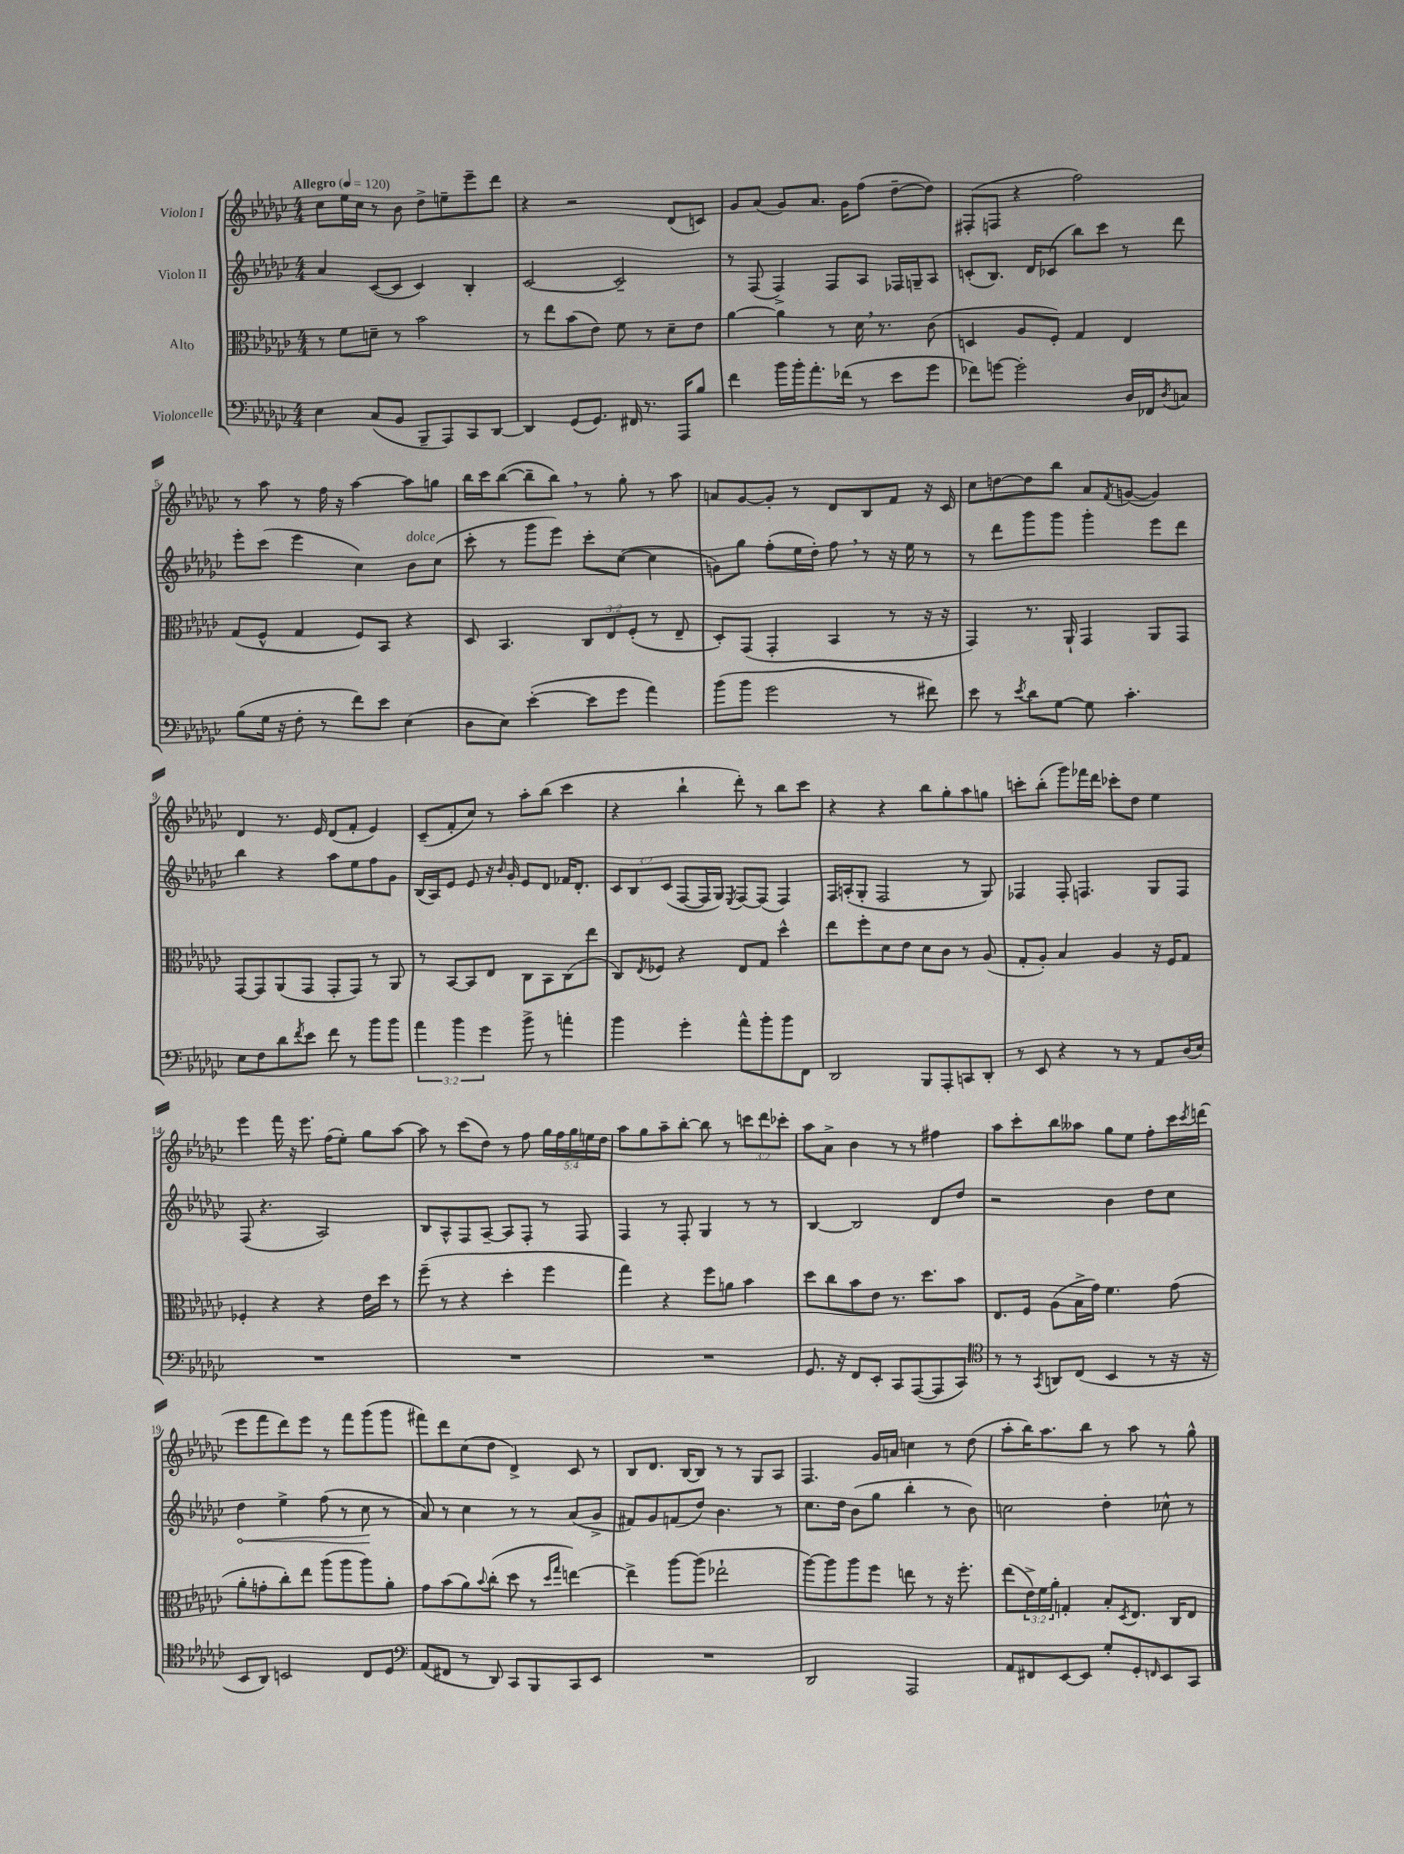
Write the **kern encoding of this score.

**kern	**kern	**kern	**kern
*staff4	*staff3	*staff2	*staff1
*clefF4	*clefC3	*clefG2	*clefG2
*k[b-e-a-d-g-c-]	*k[b-e-a-d-g-c-]	*k[b-e-a-d-g-c-]	*k[b-e-a-d-g-c-]
*M4/4	*M4/4	*M4/4	*M4/4
*MM120	*MM120	*MM120	*MM120
4E-	8r	4a-	8cc-
.	8f	.	16ee-
.	.	.	16cc-
(8C-	8d~	([8c-	8r
8BB-	8r	8c-]	8b-
8BBB-~	2b-	4c-)	8dd-^
8AAA-)	.	.	8ee~
8CC-	.	4B-'	8eee-~
[8DD-	.	.	8ddd-
=	=	=	=
4DD-]	8r	[2c-	4r
.	8ee-	.	.
(8GG-	(8b-	.	2r
8.GG-)	8e-)	.	.
.	8f	2c-~]	.
16FF#	.	.	.
8.r	8r	.	.
.	8d-~	.	(8d-
16AAA-	.	.	.
8B-	8e-	.	8c)
=	=	=	=
4f	[4a-	8r	8g-
.	.	(8F	(8a-
16b-	4a-]	4F^)	8g-)
16b-'	.	.	.
8.a-'	.	.	8.a-
.	8r	8F	.
(16f-	.	.	16g-
8r	16d-	8A-	(8ff
.	8.r	.	.
8e-	.	16F-	[8dd-~
.	.	16G~	.
8g-	(8c-	8A-	8dd-])
=	=	=	=
8f-)	4D	(8c'	(8F#'
[8g	.	8.B-)	8F
2g']	8A-	.	4r
.	.	16d-	.
.	8F')	(8c-	.
.	4G-	8bb-)	2ff)
.	.	8ccc-	.
16D-	4E-	8r	.
16FF-	.	.	.
8qD-	.	.	.
8C	.	8ddd-	.
=	=	=	=
(8B-	(8G-	8eee-'	8r
16G-	8F^^	(8ccc-	8aa-
16r	.	.	.
8F'	4G-	4eee-	8r
8r	.	.	16ff
.	.	.	16r
8f)	8F)	4cc-)	[4aa-
8e-	8BB-	.	.
(4E-	4r	8b-	8aa-]
.	.	(8cc-	8gg
=	=	=	=
8D-	8D-	8ccc-'	16bb-
.	.	.	16ccc-
8E-)	4.BB-	8r	([8bb-
([4e-'	.	8ggg-	8bb-~]
.	.	8eee-)	8bb-)
8e-]	12C-	8ccc-'	8r
.	12E-	.	.
8g-	.	([8cc-	8gg-'
.	(12F'	.	.
4a-)	8r	4cc-]	8r
.	8E-~	.	8aa-
=	=	=	=
(8b-	8D-')	8g)	8a
8b-	(8GG-	8gg-	[8g-
2g-	4GG-'	(8ff'	8g-']
.	.	16ee-	8r
.	.	16dd-')	.
.	4BB-	8ff	8d-
.	.	8r	8B-
8r	8r	16r	8f
.	.	16ee-	.
8f#)	16r	8r	16r
.	16r	.	16c-
=	=	=	=
8e-	4GG-)	8r	8cc-
8r	.	8ddd-	[8dd
8qe-	.	.	.
8d-	8.r	8ggg-	8dd]
[8G-	.	8ggg-	8bb-
.	16AA-`	.	.
8G-]	4GG-	4ggg-'	8a-
.	.	.	8qf
4.c-'	.	.	([8g
.	8AA-	8eee-	4g])
.	8GG-	8ddd-	.
=	=	=	=
8E-	[8GG-	4bb-	4d-
8F	8GG-]	.	.
8d-	(8AA-	4r	8.r
8qf	.	.	.
8e-	8GG-	.	.
.	.	.	16e-
8f	8GG-'	8aa-	(8d-
8r	8GG-)	8ee-	8f'
8b-	8r	8ff	4e-)
8b-	8AA-	8g-	.
=	=	=	=
6a-	8r	(16B-	(8c-~
.	.	16A-)	.
.	[8BB-	8e-	8f'
6b-	.	.	.
.	8BB-]	8e-	8cc-)
6g-	.	.	.
.	8E-	16r	8r
.	.	16qqb-	.
.	.	16g-'	.
8b-^	8C-	8e-	8aa-'
8r	8BB-	8d-	(8bb-
4a'	(8C-	16f-	4ccc-
.	.	8.d-'	.
.	8ee-	.	.
=	=	=	=
4b-	8C-)	12c-	4r
.	.	12B-	.
.	8qE-	.	.
.	8F-	.	.
.	.	(12c-	.
4g-'	4r	[8F	4bb-`
.	.	16F]	.
.	.	16G-)	.
.	.	8qE-	.
8a-^^	8E-	[8F	8ddd-')
8b-'	8G-	(8F]	8r
8b-	4dd-^^	4F)	8bb-
8FF	.	.	8ccc-
=	=	=	=
2DD-	8ee-	16F	4r
.	.	(16A'	.
.	8ff'	8G-'	.
.	8d-	2F	4r
.	8e-	.	.
8BBB-	8d-	.	8bb-
8AAA-'	8c-	.	8gg-'
8CC	8r	8r	8aa-
8DD-'	(8A-	8G-)	8gg
=	=	=	=
8r	8G-'	4F-	8ccc'
8EE-	8A-')	.	(8bb-'
4r	4B-	8F-'	8ggg-)
.	.	4.F	16fff-
.	.	.	16ddd-
8r	4A-	.	8ccc-'
8r	.	.	8dd-
8AA-	16r	8G-	4ee-
.	16F	.	.
(16D-	8G-	8F	.
16E-)	.	.	.
=	=	=	=
1r	4F-'	(8F	4eee-
.	.	4.r	.
.	4r	.	16fff
.	.	.	16r
.	.	.	8.eee-
.	4r	2A-)	.
.	.	.	(16ff
.	.	.	8ee-')
.	16e-	.	8gg-
.	16dd-	.	.
.	8r	.	[8aa-
=	=	=	=
1r	(8ff~	8B-	8aa-]
.	8r	8A-^^	8r
.	4r	8F	(8ccc-
.	.	[8A-~	8dd-)
.	4dd-'	8A-]	8r
.	.	8F'	8ff
.	4ff	8r	20gg-
.	.	.	20ff
.	.	.	20gg-
.	.	8F	.
.	.	.	20ee
.	.	.	20dd-
=	=	=	=
1r	4gg-)	4F	8aa-
.	.	.	8gg-
.	4r	8r	8aa-~
.	.	8F'	[8bb-'
.	8ff	4G-	8bb-]
.	8a	.	8r
.	4b-	8r	12ccc
.	.	.	12ddd-
.	.	8r	.
.	.	.	12ccc-'
=	=	=	=
8.GG-	8dd-	[4B-	8aa-
.	8cc-	.	8a-^
16r	.	.	.
8FF	8b-	2B-]	4b-
8EE-'	8e-	.	.
8CC-	8.r	.	8r
([8AAA-	.	.	8r
.	8.dd-	.	.
8AAA-]	.	8d-	4ff#
8CC-)	8b-	8dd-	.
=	=	=	=
*clefC4	*	*	*
8r	8.E-	2r	8aa-
8r	.	.	8ccc-'
.	16F	.	.
8qGG-	.	.	.
8AA	(8A-	.	8bb-
(8C-	16B-^	.	8aa--
.	16g-)	.	.
4BB-	4.f	4b-	8gg-
.	.	.	8ee-
8r	.	8dd-	8ff'
16r	(8g-	8cc-	16ccc-
.	.	.	8qccc-
16r	.	.	(16ddd
=	=	=	=
8BB-	8a-'	4dd-	8eee-
8AA-)	8g'	.	8fff
2BB	8cc-')	4ee-^	8ddd-)
.	8ee-	.	8eee-
.	(8aa-	(8ff	8r
.	8aa-	8r	8fff
8C-	8aa-)	8cc-	(8ggg-
8D-	8a-'	8r	8ggg-
=	=	=	=
*clefF4	*	*	*
(8AA-	8g-	8a-)	8fff#)
8FF#	(8b-	8r	8ddd-
8r	8a-)	4cc-	(8cc-
.	8qqb-	.	.
8DD-)	(8cc-'	.	8dd-
8CC-	8dd-	8r	4d-^)
8BBB-	8r	8r	.
.	16qqdd-	.	.
.	16qqgg-	.	.
8CC-	[4ee)	(8a-	8c-
8EE-	.	8g-^	8r
=	=	=	=
1r	4ee^]	8f#)	8B-
.	.	8g-	8.d-
.	[8aa-	(8f	.
.	.	.	[16B-
.	(8aa-]	8dd-)	8B-]
.	2ee-`	4.b-	8r
.	.	.	8r
.	.	.	8G-
.	.	8r	8A-
=	=	=	=
2DD-	[8aa-)	8.cc-	4.F
.	8aa-]	.	.
.	.	16dd-	.
.	8aa-	(8b-	.
.	8ff	8gg-	16g-
.	.	.	16a
2AAA-	8ee	4bb-'	4cc
.	8r	.	.
.	16r	8r	8r
.	8.ff'	.	.
.	.	8b-)	(8dd-
=	=	=	=
8AA-	(8ee-	2cc	8aa-'
8FF#	24e-^)	.	16bb-)
.	24f	.	.
.	.	.	8.aa-
.	24a-'	.	.
[8EE-	4G'	.	.
8EE-]	.	.	8bb-
8G-'	8B-'	4dd-'	8r
.	8qD-	.	.
8GG-'	8.E-	.	8aa-
16qqFF	.	.	.
8EE-	.	8cc-^^	8r
.	16C-	.	.
8CC-	8E-	8r	8gg-^^
==	==	==	==
*-	*-	*-	*-
